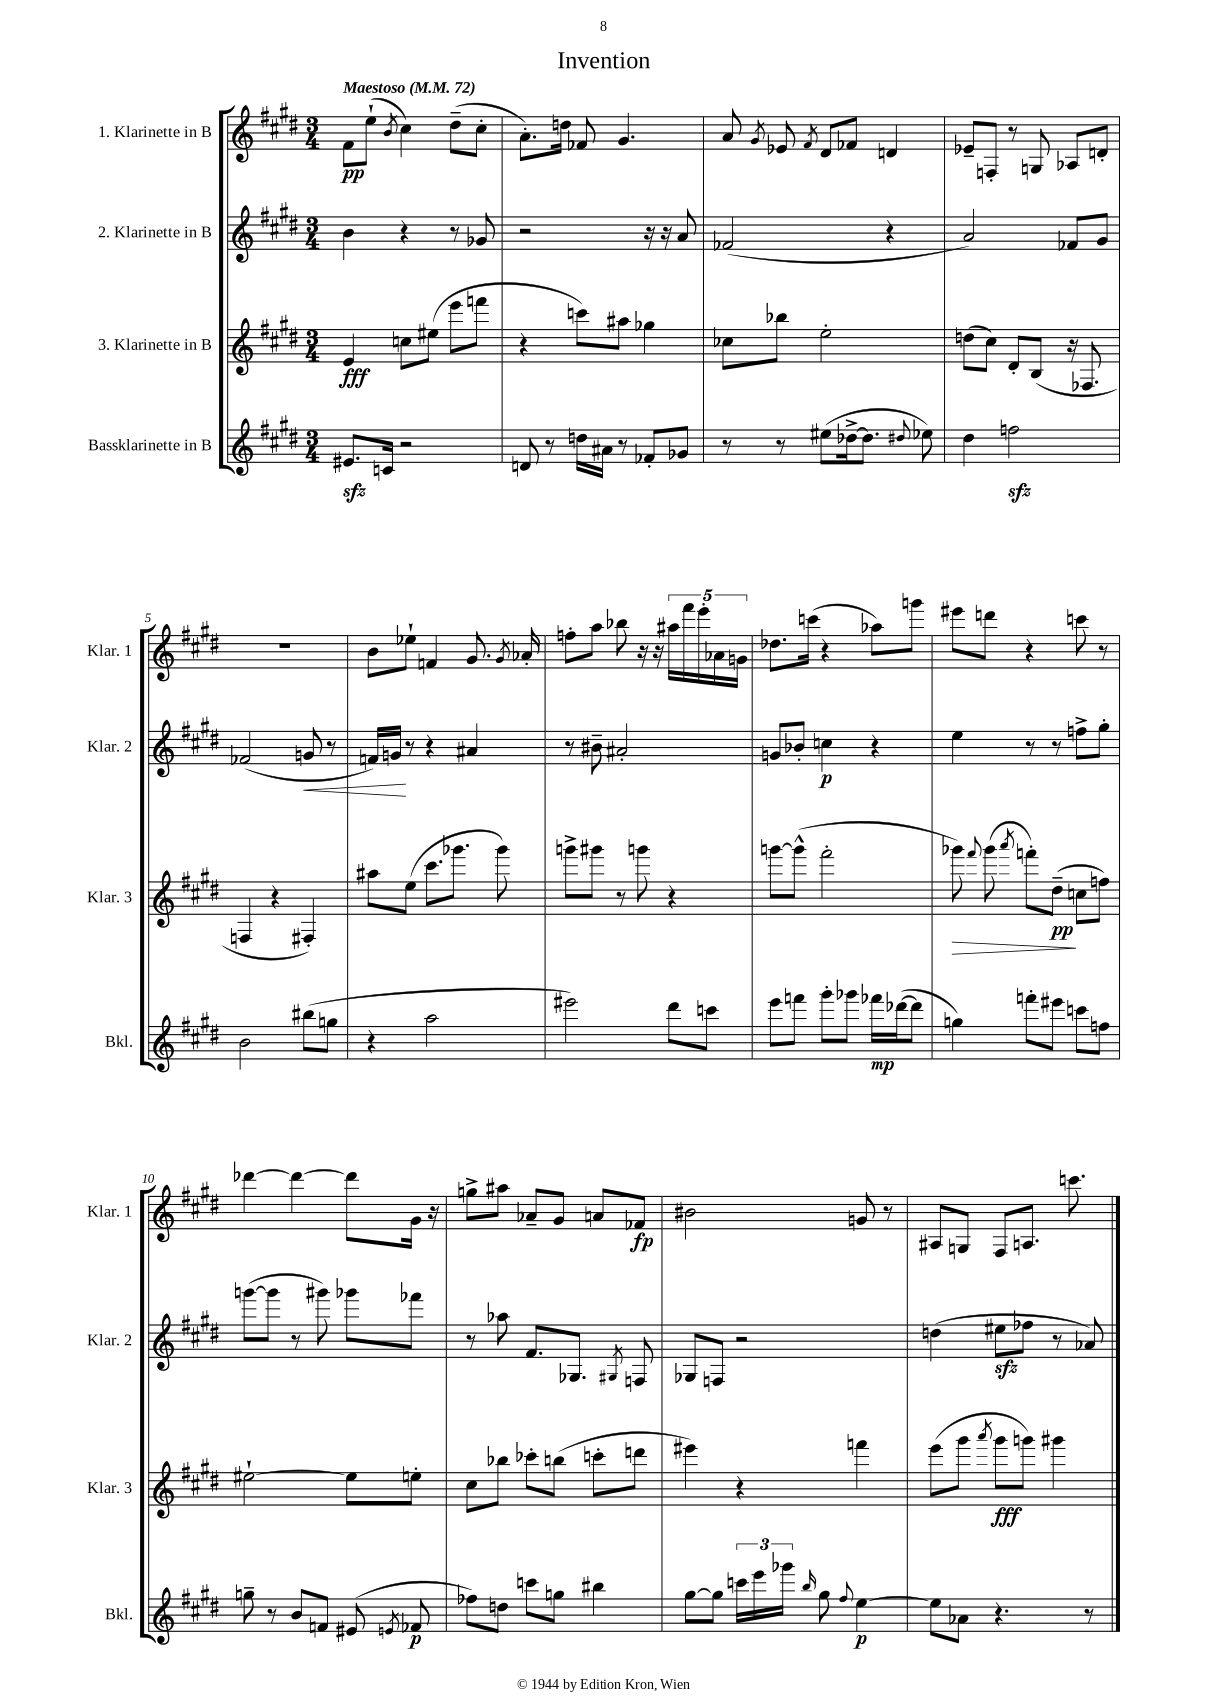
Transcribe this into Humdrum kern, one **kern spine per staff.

**kern	**kern	**kern	**kern
*staff4	*staff3	*staff2	*staff1
*clefG2	*clefG2	*clefG2	*clefG2
*k[f#c#g#d#]	*k[f#c#g#d#]	*k[f#c#g#d#]	*k[f#c#g#d#]
*M3/4	*M3/4	*M3/4	*M3/4
*MM72	*MM72	*MM72	*MM72
8.e#	4e	4b	8f#
.	.	.	(8ee`
16c	.	.	.
.	.	.	8qb
2r	8cc	4r	4cc#)
.	(8ee#	.	.
.	8eee	8r	(8dd#~
.	8fff	8g-	8cc#'
=	=	=	=
8d	4r	2r	8.a')
8r	.	.	.
.	.	.	16dd
16dd	8ccc)	.	8f-
16a#	.	.	.
8r	8aa#	.	4.g#
8f-'	4gg-	16r	.
.	.	16r	.
8g-	.	8a	.
=	=	=	=
8r	8cc-	(2f-	8a
.	.	.	8qg#
8r	8bb-	.	8e-
.	.	.	8qf#
(8ee#	2ee'	.	8d#
[16dd-^	.	.	8f-
8.dd-]	.	.	.
.	.	4r	4d
8qqdd#	.	.	.
8ee-)	.	.	.
=	=	=	=
4dd#	(8dd	2a)	8e-~
.	8cc#)	.	8F'
2ff	8d#'	.	8r
.	(8B	.	8G
.	16r	8f-	8A-
.	8.F-	.	.
.	.	8g#	8d'
=	=	=	=
2b	4F	(2f-	2.r
.	4r	.	.
(8bb#	4F#')	8g	.
8gg	.	8r	.
=	=	=	=
4r	8aa#	16f)	8b
.	.	16g	.
.	(8ee	8r	8ee-`
2aa	8.ccc#	4r	4f
.	8.ggg-	.	.
.	.	4a#	8.g#
.	8ggg-)	.	.
.	.	.	8qg#
.	.	.	16a-'
=	=	=	=
2eee#)	8ggg^	8r	8ff'
.	8ggg#	8b#~	8aa
.	8r	2a#'	8bb-
.	8ggg	.	16r
.	.	.	16r
8ddd#	4r	.	20aa#
.	.	.	20fff#
.	.	.	20eee'
8ccc	.	.	.
.	.	.	20a-
.	.	.	20g
=	=	=	=
8eee	[8ggg	8g	8.dd-
8fff	(8ggg^^]	8b-'	.
.	.	.	(16ccc
8ggg#'	2fff#'	4cc	4r
8ggg-	.	.	.
16fff-	.	4r	8aa-)
([16ddd-	.	.	.
8ddd-]	.	.	8ggg
=	=	=	=
4gg)	8ggg-)	4ee	8eee#
.	8qqfff#	.	.
.	(8ggg-	.	8ddd
.	8qaaa	.	.
8fff'	8fff')	8r	4r
8eee#	(8dd#~	8r	.
8ccc	8cc	8ff^	8ccc
8ff	8ff)	8gg#'	8r
=	=	=	=
8gg~	[2ee#`	([8ggg	[4ddd-
8r	.	8ggg]	.
8b	.	8r	4ddd-_
8f	.	8ggg#)	.
(8e#	8ee#]	8ggg-	8ddd-]
8qe	.	.	.
8f-	8ee'	8fff-	16g#
.	.	.	16r
=	=	=	=
8ff-)	8cc#	8r	8gg^
8dd	8bb-	8aa-	8aa#
8ccc	8ccc-'	8.f#	8a-~
8gg	(8bb	.	8g#
.	.	8.G-	.
4bb#	8ccc'	.	8a
.	.	8qG#	.
.	8ddd	8F	8f-
=	=	=	=
[8gg#	4eee#)	8G-	2b#
8gg#]	.	8F	.
24ccc	4r	2r	.
24eee	.	.	.
24ggg-	.	.	.
16qqbb	.	.	.
8gg#	.	.	.
8qqff#	.	.	.
[4ee	4fff	.	8g
.	.	.	8r
=	=	=	=
8ee]	(8eee	(4dd	8A#
8a-	8ggg#	.	8G
.	8qaaa	.	.
4.r	8ggg#	8ee#	8F#
.	8ggg)	8ff-	8.A
.	4ggg#	8r	.
.	.	.	8.ccc
8r	.	8a-)	.
==	==	==	==
*-	*-	*-	*-
